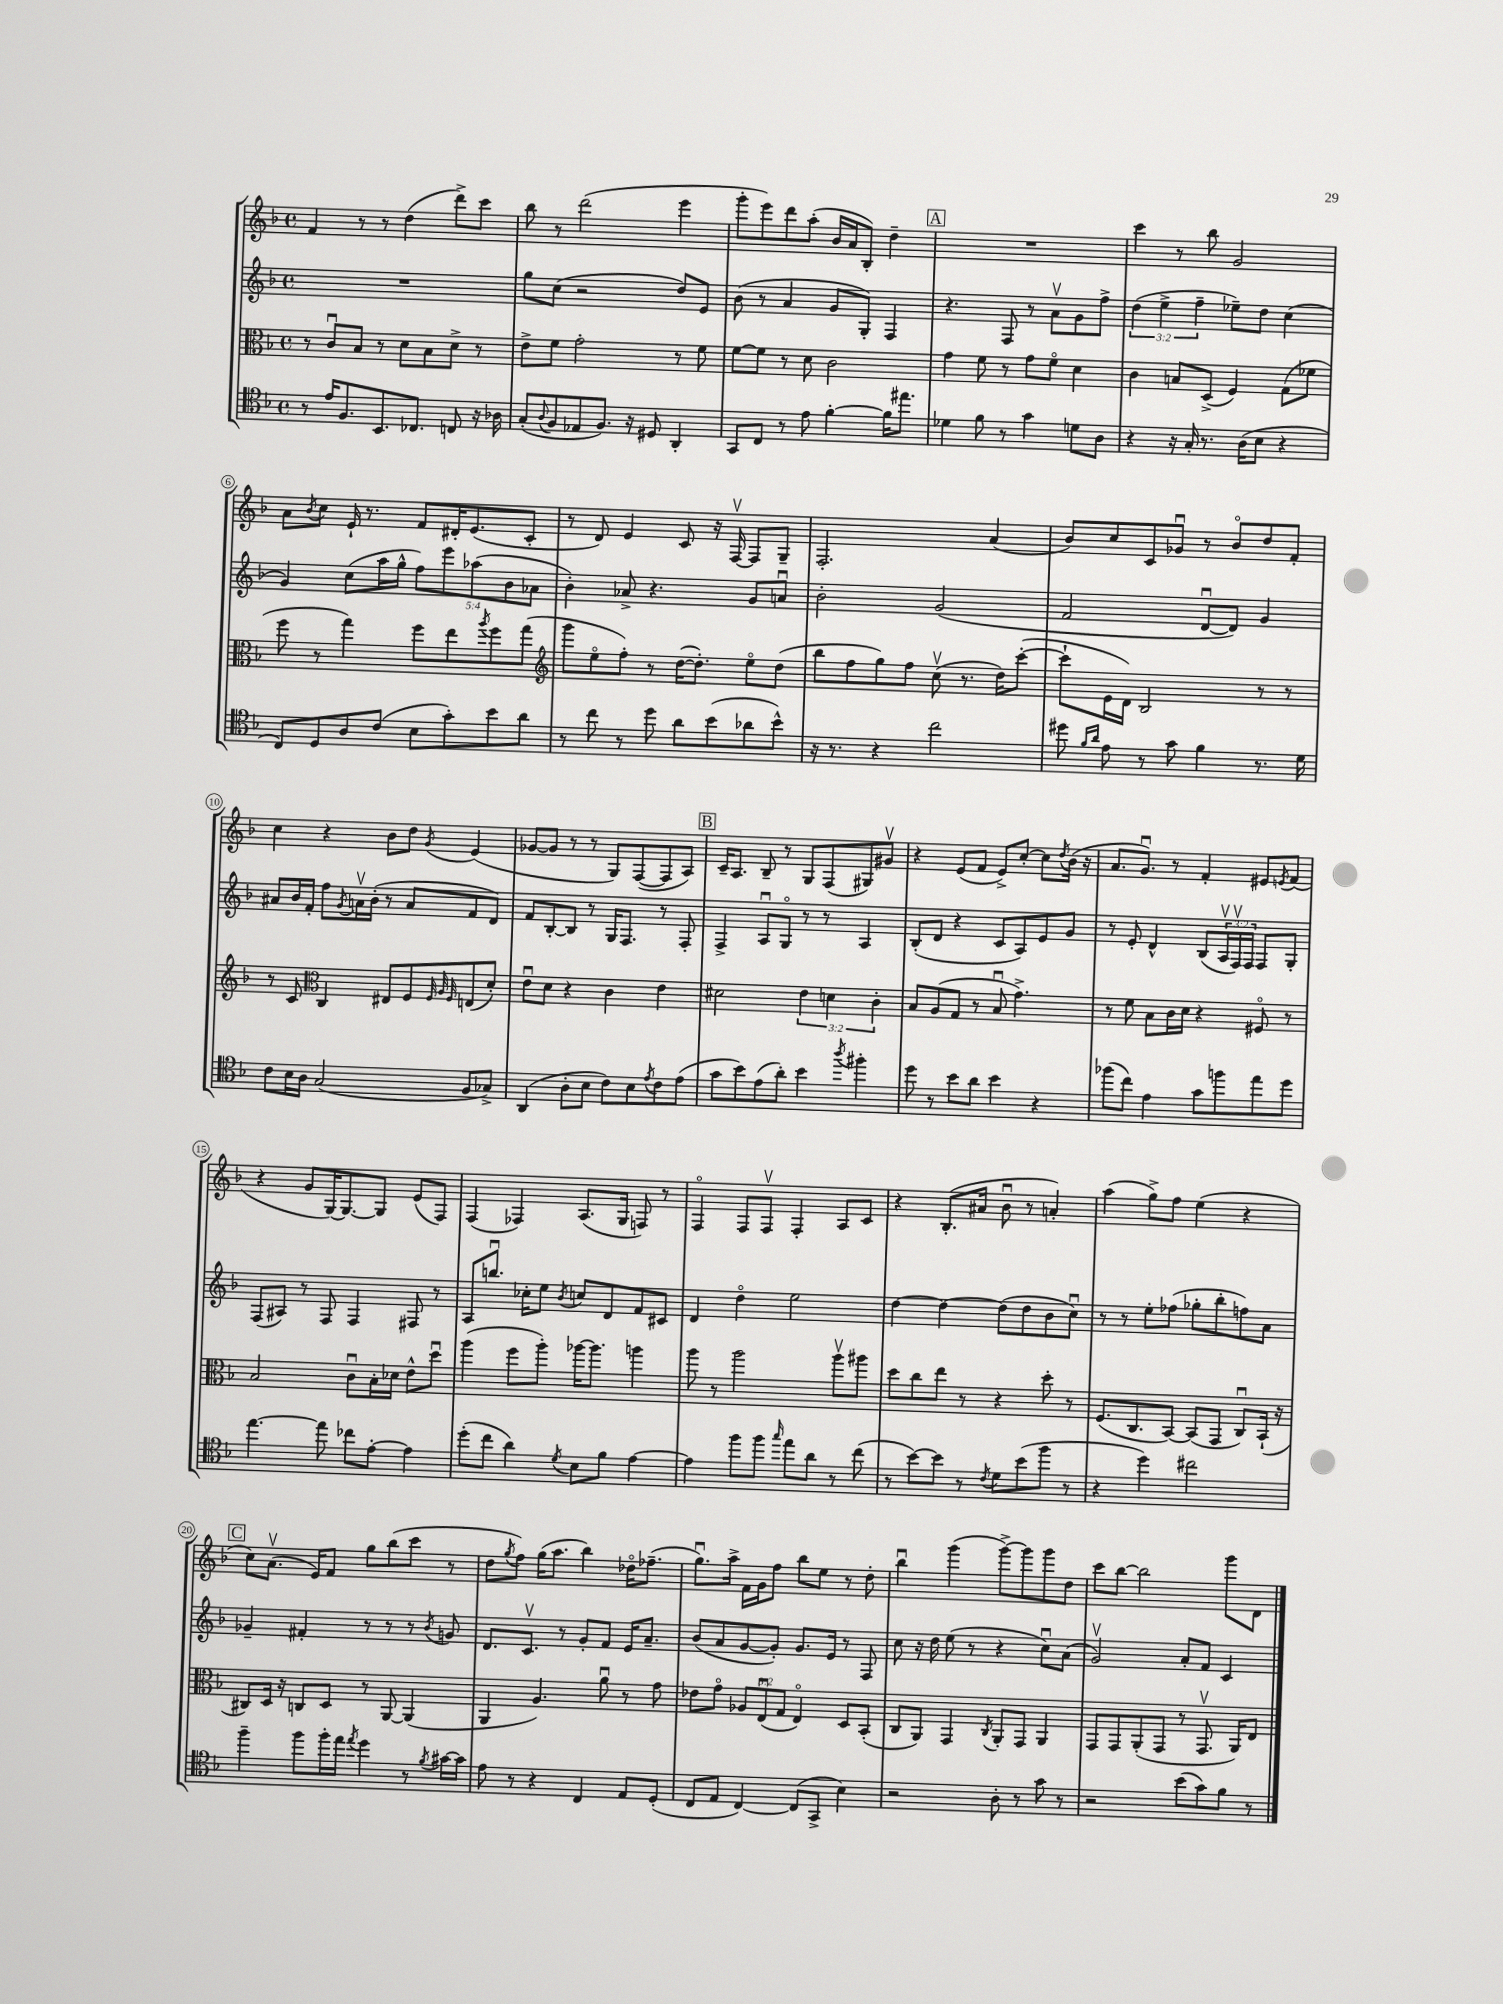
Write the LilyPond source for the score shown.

<<
\new StaffGroup <<
\new Staff = "s0" {
    \clef treble \key f \major \defaultTimeSignature \time 4/4
    f'4 r8 r8 d''4( d'''8->) c'''8 |
    bes''8 r8 d'''2( e'''4 |
    g'''8-. e'''8) d'''8 a''8-.( bes'16 a'16 bes8-.) d''4-- |
    \mark \markup { \box "A" } R1 |
    c'''4 r8 bes''8 g'2 |
    a'8 \acciaccatura { bes'8 } c''8 e'16-! r8. f'8 dis'16-. e'8.( c'8-. |
    r8 d'8) e'4 c'8 r16 f16~\upbow f8 g8-- |
    f2.-. a'4( |
    bes'8) c''8 c'8 ges'8\downbow r8 bes'8\flageolet d''8 f'8-. |
    c''4 r4 bes'8 d''8 \acciaccatura { g'8 } e'4( |
    ges'8~ ges'8 r8 r8 g8) f8~( f8 a8) |
    \mark \markup { \box "B" } c'16-- a8. bes8-- r8 g8 f8( gis8) gis'8\upbow |
    r4 e'8( f'8 e'8->) c''8~-. c''8 \acciaccatura { d''8 } bes'16( r16 |
    a'8. g'8.\downbow) r8 f'4-. eis'8 \acciaccatura { e'8 } f'8( |
    r4 g'8 g16~) g8.~ g8 e'8( f8) |
    f4( fes4) a8.( g16 f8) r8 |
    f4\flageolet f8 f8\upbow f4-. a8 c'8 |
    r4 bes8.-.( ais'16 bes'8\downbow r8 a'4-.) |
    a''4( g''8->) f''8 e''4( r4 |
    \mark \markup { \box "C" } c''8) a'8.\upbow( e'16) f'8 g''8 bes''8( c'''8 r8 |
    d''8 \acciaccatura { g''8 } f''8) g''16( a''8. bes''4) des''16\flageolet fes''8.--( |
    g''8.\downbow) a''16-> f'16 g'16 f''8 bes''8 e''8 r8 d''8-. |
    bes''4\downbow g'''4( g'''8~->) g'''8 g'''8 d''8 |
    c'''8 bes''8~ bes''2 g'''8 d'8 \bar "|." |
}
\new Staff = "s1" {
    \clef treble \key f \major \defaultTimeSignature \time 4/4 \override Staff.TupletNumber.text = #tuplet-number::calc-fraction-text
    R1 |
    g''8 c''8( r2 d''8) e'8 |
    bes'8( r8 a'4 g'8 g8-.) f4 |
    \mark \markup { \box "A" } r4. f8 r8 a'8\upbow g'8 f''8-> |
    \tuplet 3/2 { d''4( e''4-> f''4-- } ees''8--) d''8 c''4( |
    g'4) c''8( a''16 g''16-^ \tuplet 5/4 { f''8) e'''8 aes''8( bes'8 aes'8 } |
    bes'4-.) aes'8-> r4. g'8 a'8\downbow |
    bes'2-. g'2( |
    f'2 d'8~\downbow d'8) g'4 |
    ais'8 bes'16 f'16-. f''8 \acciaccatura { g'8 } a'16\upbow bes'16-.( r8 a'8 f'8 d'8) |
    f'8 bes8~-. bes8 r8 g16 f8. r8 f8-. |
    \mark \markup { \box "B" } f4-> a8\downbow g8\flageolet r8 r8 a4 |
    bes8-.( d'8 r4 c'8 a8) e'8 g'8 |
    r8 e'8-. d'4-^ bes8( \tuplet 3/2 { a16\upbow f16\upbow) f16 } f8 g8-. |
    f8( ais8) r8 f8 f4 fis8 r8 |
    a8 b''8.\downbow ces''16-. e''8 \acciaccatura { bes'8 } c''8 d'8 f'8 cis'8 |
    d'4 d''4\flageolet e''2 |
    d''4~ d''4~ d''8( d''8 bes'8 c''8\downbow) |
    r8 r8 e''8-. fes''8( ges''8-. bes''8-. f''8) a'8 |
    \mark \markup { \box "C" } ges'4-- fis'4-. r8 r8 r8 \acciaccatura { bes'8 } g'8 |
    d'8. c'8.\upbow r8 g'8-. f'8 e'16 a'8.-- |
    bes'8( a'8 g'8~ g'8-.) g'8. e'16 r8 f8 |
    c''8 r16 d''16 e''8( r8 r4 c''8\downbow) a'8( |
    g'2\upbow) a'8-. f'8 c'4 \bar "|." |
}
\new Staff = "s2" {
    \clef alto \key f \major \defaultTimeSignature \time 4/4 \override Staff.TupletNumber.text = #tuplet-number::calc-fraction-text
    r8 c'8\downbow bes8 r8 d'8 bes8 d'8-> r8 |
    e'8-> f'8 g'2-. r8 f'8 |
    f'8~ f'8 r8 d'8 c'2 |
    \mark \markup { \box "A" } g'4 f'8 r8 g'8 f'8\flageolet d'4 |
    c'4 b8 d8->( f4) g8( fes'8 |
    f''8 r8 g''4) f''8 e''8 \acciaccatura { a''8 } f''8 g''8( |
    \clef treble g'''8 e''8\flageolet f''8-.) r8 d''16~( d''8.-.) e''8\flageolet d''8( |
    bes''8 f''8 g''8) f''8 c''8\upbow( r8. d''16) c'''8~-.( |
    c'''8-! e'16 d'16) bes2 r8 r8 |
    r8 c'8 \clef alto c4 eis8 f8 \grace { f32 a32 f32 } e8( d'8-.) |
    e'8\downbow d'8 r4 c'4 e'4 |
    \mark \markup { \box "B" } dis'2 \tuplet 3/2 { e'4 d'4 c'4-. } |
    bes8 a8( g8 r8 bes8\downbow g'4.->) |
    r8 f'8 bes8 c'16 d'16 r4 fis8\flageolet r8 |
    bes2 c'8\downbow bes16-. des'16 e'8-^ d''8\downbow |
    a''4( f''8 a''8-.) aes''16~ aes''8. a''4 |
    a''8 r8 a''2 a''8\upbow ais''8 |
    d''8 c''8 e''8 r8 r4 d''8-. r8 |
    f8.( c8. bes,8~) bes,8( g,8 c8\downbow) bes,16-!( r16 |
    \mark \markup { \box "C" } cis8) d16 r16 c8 d8 r8 a,8~ a,4( |
    a,4 a4.) a'8\downbow r8 g'8 |
    ees'8 g'8\flageolet \tuplet 3/2 { aes8 e8\downbow( g8 } e4\flageolet) d8 bes,8-.( |
    c8 a,8) g,4 \acciaccatura { c8 } a,8-. g,8 a,4 |
    g,8 g,8 a,8-.( g,8 r8 g,8.\upbow a,16) e8 \bar "|." |
}
\new Staff = "s3" {
    \clef tenor \key f \major \defaultTimeSignature \time 4/4
    r8 e'16 f8. bes,8. ces8. c8 r16 aes16 |
    g8-.( \appoggiatura { a8 } f8 ees8 f8.) r16 dis8 a,4-. |
    g,8 c8 r8 e'8 f'4~-. f'16 eis''8. |
    \mark \markup { \box "A" } des'4 f'8 r8 g'4 d'8 a8 |
    r4 r16 g16-. r8. a16( bes8 r4 |
    c8) d8 a8 c'8( bes8 g'8-.) bes'8 a'8 |
    r8 c''8 r8 d''8 a'8 bes'8( aes'8 bes'8-^) |
    r16 r8. r4 c''2 |
    dis''8 \grace { f'16 a'16 } e'8 r8 g'8 f'4 r8. d'16 |
    c'8 bes16 a16 g2( f8 ges8->) |
    a,4( a8-. bes8 c'8) bes8 \acciaccatura { e'8 } c'8 e'8( |
    \mark \markup { \box "B" } g'8 bes'8) e'8( a'8-.) bes'4 \acciaccatura { a''8 } fis''4-. |
    d''8 r8 bes'8 a'8 bes'4 r4 |
    fes''8( c''8) e'4 g'8 f''8 e''8 d''8 |
    e''4.~ e''8 ces''8 e'8~-. e'4 |
    d''8-.( c''8 a'4) \acciaccatura { d'8 } bes8 f'8 e'4~ |
    e'4 f''8 f''8 \grace { g''16 } e''8 a'8 r8 c''8( |
    r8 bes'8~) bes'8 r8 \acciaccatura { c'8 } d'8 bes'8( f''8 r8 |
    r4 d''4) cis''2 |
    \mark \markup { \box "C" } f''4-- f''8 f''16-. e''16 \acciaccatura { e''8 } d''4 r8 \acciaccatura { f'8 } gis'16~ gis'16 |
    e'8 r8 r4 c4 e8 d8-.( |
    c8 e8 c4~) c8( g,8-> bes4) |
    r2 a8-. r8 g'8 r8 |
    r2 bes'8( g'8) f'8 r8 \bar "|." |
}
>>
>>
\layout { \context { \Score \override BarNumber.stencil = #(make-stencil-circler 0.1 0.3 ly:text-interface::print) } }
